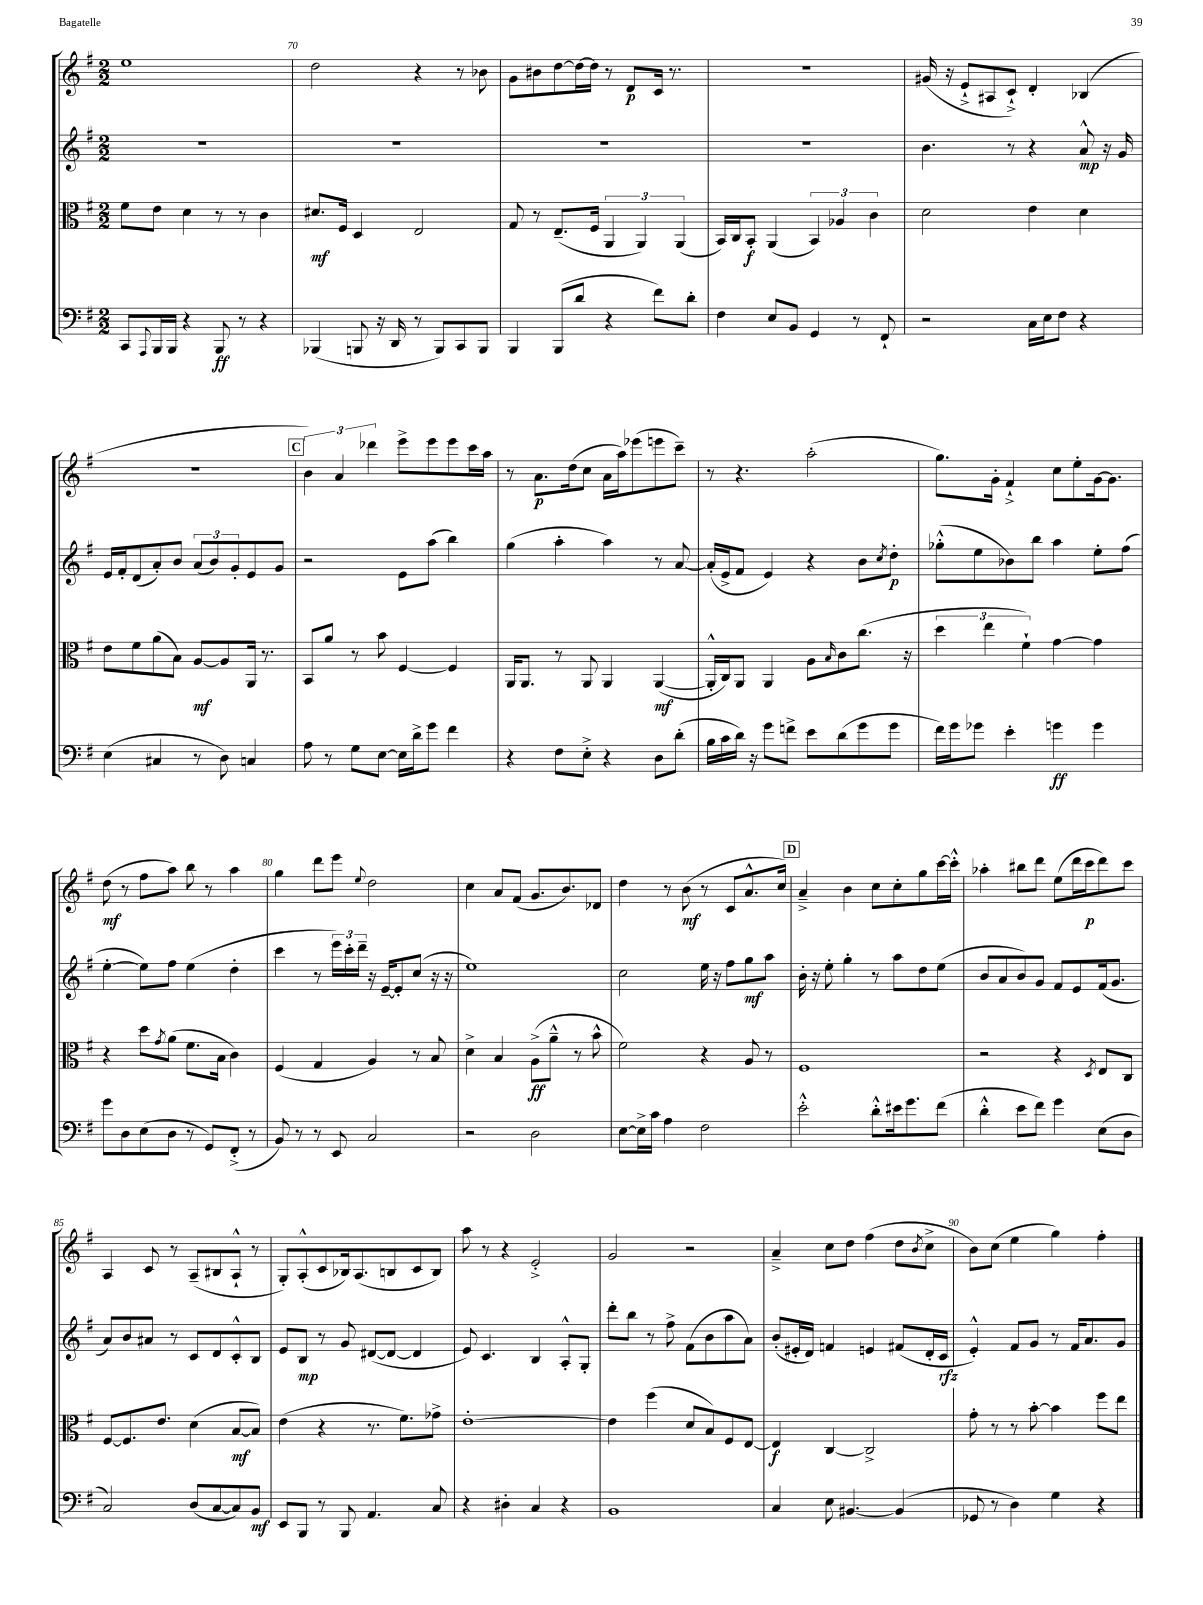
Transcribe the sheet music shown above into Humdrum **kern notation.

**kern	**kern	**kern	**kern
*staff4	*staff3	*staff2	*staff1
*clefF4	*clefC3	*clefG2	*clefG2
*k[f#]	*k[f#]	*k[f#]	*k[f#]
*M2/2	*M2/2	*M2/2	*M2/2
8CC	8f#	1r	1ee
8qqAAA	.	.	.
16BBB	8e	.	.
16BBB	.	.	.
4r	4d	.	.
8BBB	8r	.	.
8r	8r	.	.
4r	4c	.	.
=	=	=	=
(4BBB-	8.d#	1r	2dd
.	16F#	.	.
8BBB	4D	.	.
16r	.	.	.
16DD	.	.	.
8r	2E	.	4r
8BBB)	.	.	.
8CC	.	.	8r
8BBB	.	.	8b-
=	=	=	=
4BBB	8G	1r	8g
.	8r	.	8b#
(8BBB	(8.E~	.	[8dd
8d	.	.	16dd_
.	16F#	.	16dd]
4r	6AA	.	8r
.	.	.	8d
.	6AA)	.	.
8f#)	.	.	16c
.	.	.	8.r
.	(6AA	.	.
8d'	.	.	.
=	=	=	=
4F#	16BB)	1r	1r
.	16C	.	.
.	8BB'	.	.
8E	(4AA	.	.
8BB	.	.	.
4GG	6BB)	.	.
.	6A-	.	.
8r	.	.	.
.	6c	.	.
8FF#`	.	.	.
=	=	=	=
2r	2d	4.b	(16g#
.	.	.	16r
.	.	.	8e`^
.	.	.	8A#
.	.	8r	8c`^)
16C	4e	4r	4d'
16E	.	.	.
8F#	.	.	.
4r	4d	8a^^	(4B-
.	.	16r	.
.	.	16g	.
=	=	=	=
(4E	8e	16e	1r
.	.	16f#'	.
.	8f#	(8d	.
4C#	(8a	8a')	.
.	8B)	8b	.
8r	[8A	(12a	.
.	.	12b)	.
8D)	8A]	.	.
.	.	12g'	.
4C	16AA	8e	.
.	8.r	.	.
.	.	8g	.
=	=	=	=
8A	8BB	2r	6b)
8r	8a	.	.
.	.	.	6a
8G	8r	.	.
.	.	.	6ddd-
[8E	8b	.	.
16E]	[4F#	8e	8eee^
16d^	.	.	.
8g	.	(8aa	8eee
4f#	4F#]	4bb)	8eee
.	.	.	16ccc
.	.	.	16aa
=	=	=	=
4r	16AA	(4gg	8r
.	8.AA	.	.
.	.	.	8.a
8F#	8r	4aa'	.
.	.	.	(16dd
8E'^	8AA	.	8cc
4r	4AA	4aa)	16a
.	.	.	16aa)
.	.	.	(8eee-
8D	([4AA	8r	8eee
(8d'	.	[8a	8ccc~)
=	=	=	=
16B	16AA'^^]	(16a']	8r
16c	16C)	16e^	.
16d)	8AA	8f#	4.r
16r	.	.	.
8g	4AA	4e)	.
8f^	.	.	.
8e	8A	4r	(2aa'
.	16qqB	.	.
(8d	8c	.	.
8g	(8.cc	8b	.
.	.	8qcc	.
8g	.	8dd'	.
.	16r	.	.
=	=	=	=
16f#)	6dd	(8gg-'^^	8.gg)
16g	.	.	.
8g-	.	8ee	.
.	6ee	.	.
.	.	.	16g'
4e'	.	8b-)	4f#`^
.	6f#`)	.	.
.	.	8bb	.
4g	[4g	4aa	8cc
.	.	.	8ee'
4g	4g]	8ee'	[16g
.	.	.	8.g]
.	.	(8ff#	.
=	=	=	=
8g	4r	[4ee'	(8dd
8D	.	.	8r
(8E	8dd	8ee])	8ff#
.	8qg	.	.
8D	(8a	8ff#	8aa)
8r	8.f#	(4ee	8bb
8GG)	.	.	8r
.	16B	.	.
(8FF#'^	4c)	4dd'	4aa
8r	.	.	.
=	=	=	=
8BB)	(4F#	4ccc	4gg
8r	.	.	.
8r	4G	8r	8ddd
8EE	.	24eee)	8eee
.	.	24ccc'	.
.	.	24ddd~	.
.	.	.	8qqee
2C	4A)	16r	2dd
.	.	[16e~	.
.	.	8e']	.
.	8r	(8cc	.
.	8B	16r	.
.	.	16r	.
=	=	=	=
2r	4d^	1ee)	4cc
.	4B	.	8a
.	.	.	(8f#
2D	(8A^	.	8.g
.	8a~^^	.	.
.	.	.	8.b)
.	8r	.	.
.	8b^^	.	8d-
=	=	=	=
[8E	2f#)	2cc	4dd
16E^]	.	.	.
16c	.	.	.
4A	.	.	8r
.	.	.	(8b
2F#	4r	16ee	8r
.	.	16r	.
.	.	8ff#	8c
.	8A	8gg	8.a^^
.	8r	8aa	.
.	.	.	16cc)
=	=	=	=
2e'^^	1F#	16b'	4a~^
.	.	16r	.
.	.	8ee'	.
.	.	4gg'	4b
8d'^^	.	8r	8cc
16e#	.	8aa	8cc'
8.g	.	.	.
.	.	8dd	8gg
(8f#	.	(8ee	[16ccc
.	.	.	16ccc'^^]
=	=	=	=
4d'^^	2r	8b	4aa-'
.	.	8a	.
8e	.	8b)	8bb#
8f#)	.	8g	8ddd
4g	4r	8f#	(8ee
.	.	8e	16ddd
.	.	.	16ccc
.	8qD	.	.
(8E	8E	(16f#	8ddd)
.	.	8.g	.
8D	8C	.	8ccc
=	=	=	=
2C)	[8F#	8a)	4A
.	8.F#]	8b	.
.	.	8a#	8c
.	8.e	.	.
.	.	8r	8r
(8D	(4d	8c	(8A~
[8C	.	8d	8B#
8C])	[8B	8c'^^	8A`^^
8BB	8B])	8B	8r
=	=	=	=
8EE	(4e	8e	8G')
8BBB	.	8B	(8A'^^
8r	4r	8r	8c
8BBB	.	8g	16B-)
.	.	.	(8.A
4.AA	8.r	([8d#	.
.	.	8d#_	8B
.	8.f#)	.	.
.	.	4d#]	8c
8C	8g-^	.	8B)
=	=	=	=
4r	[1e'	8e)	8aa
.	.	4.c	8r
4D#'	.	.	4r
4C	.	4B	2e'^
4r	.	8A'^^	.
.	.	8G'	.
=	=	=	=
1BB	4e]	8ddd'	2g
.	.	8bb	.
.	(4ff#	8r	.
.	.	8ff#^	.
.	8d	(8f#	2r
.	8B)	8b	.
.	8F#	8aa	.
.	[8E	8a)	.
=	=	=	=
4C	4E]	(8b'	4a~^
.	.	16e#'	.
.	.	16d)	.
8E	[4C	4f	8cc
[4.BB#	.	.	8dd
.	2C^]	4e	(4ff#
(4BB#]	.	(8f#	8dd
.	.	.	8qb
.	.	16d'	8cc^
.	.	16c	.
=	=	=	=
8GG-	8g'	4e'^^)	8b)
8r	8r	.	(8cc
4D)	8r	8f#	4ee
.	[8b'	8g	.
4G	4b]	8r	4gg)
.	.	16f#	.
.	.	8.a	.
4r	8ff#	.	4ff#'
.	8ee	8g	.
==	==	==	==
*-	*-	*-	*-
